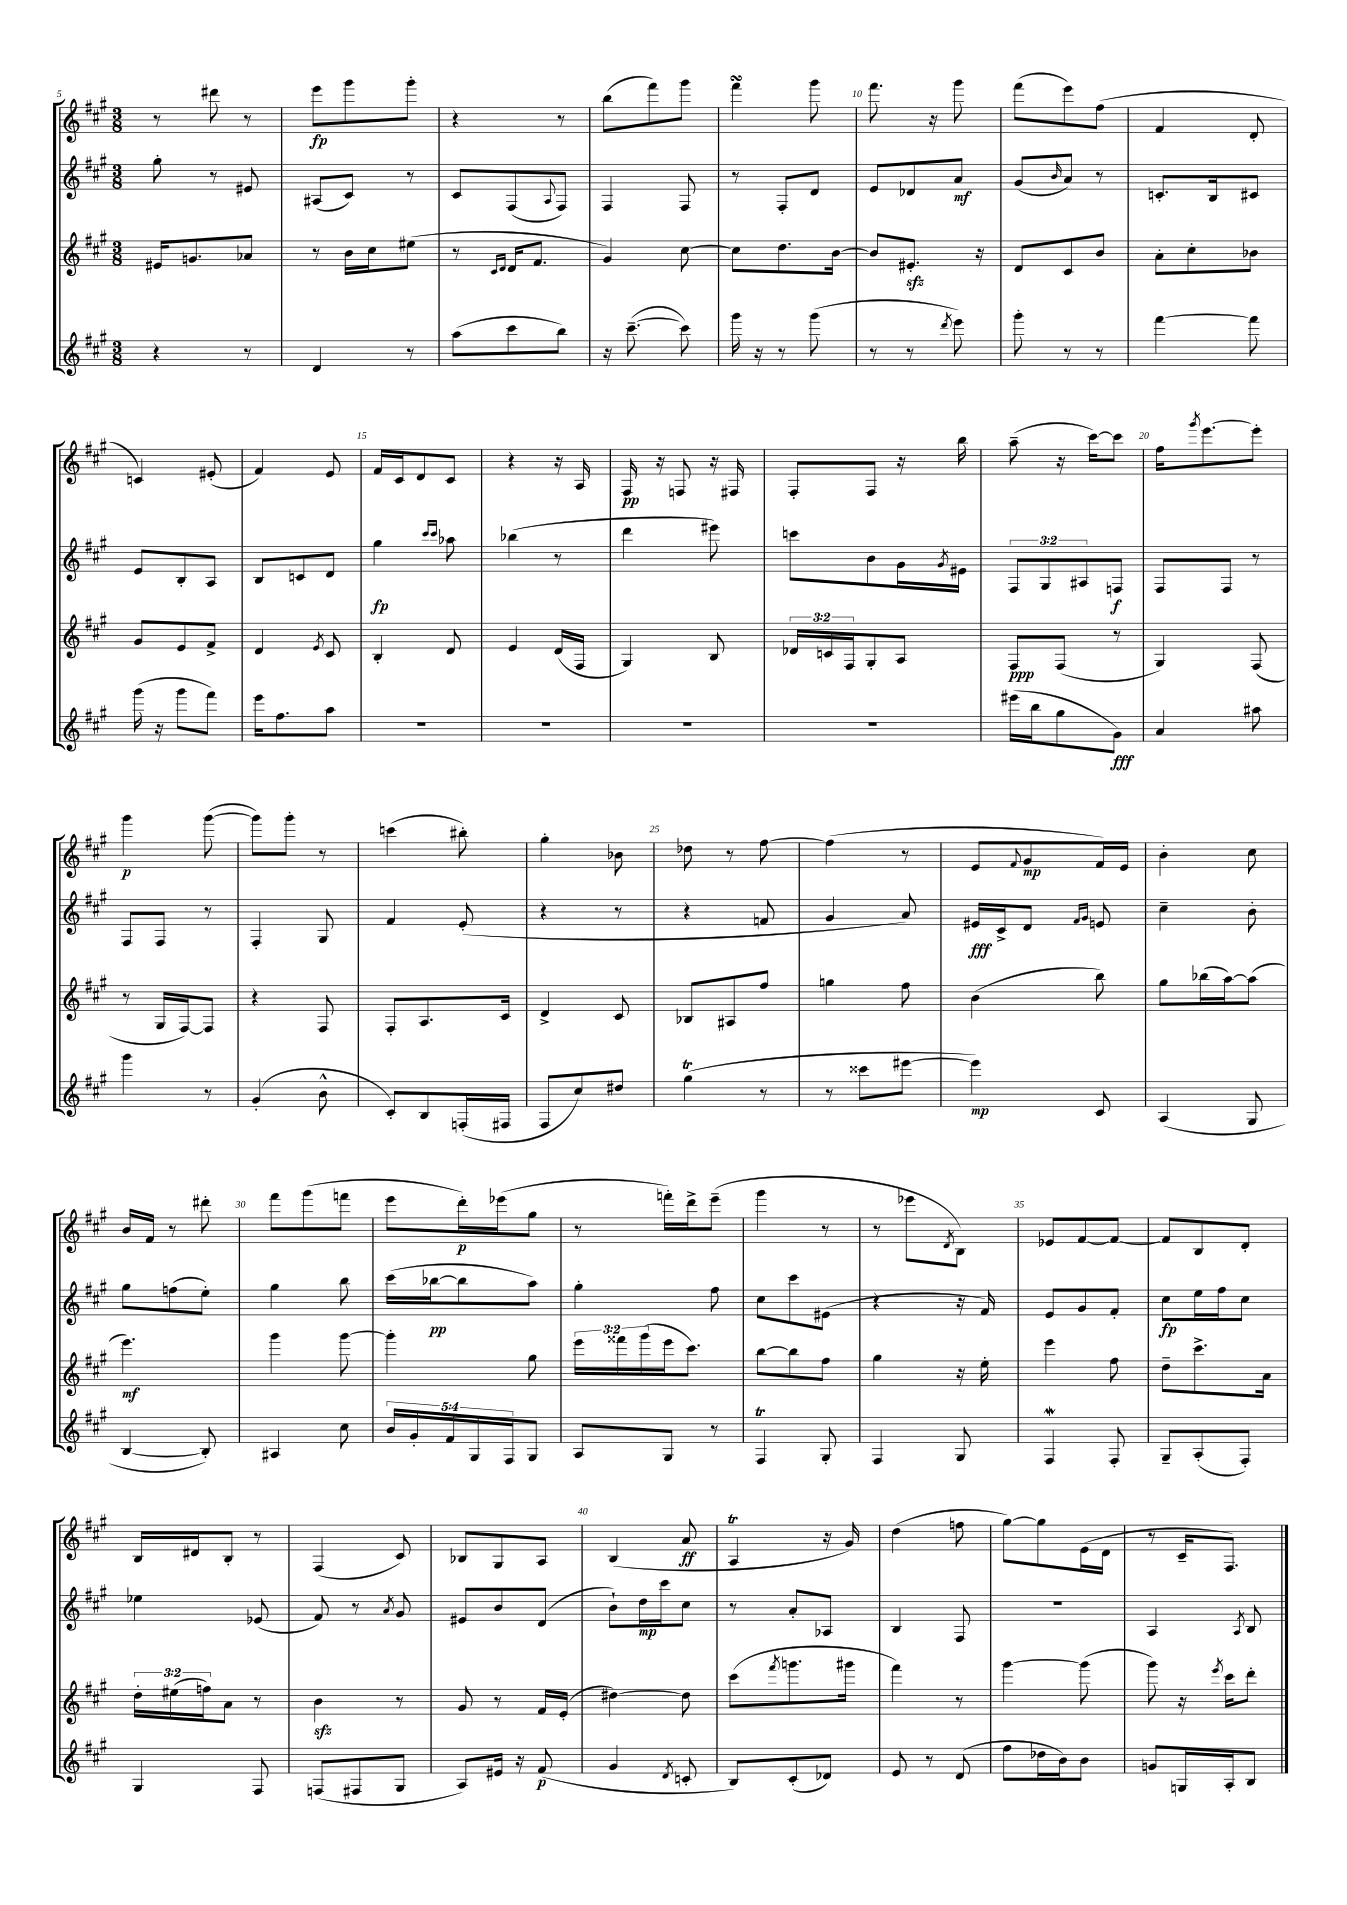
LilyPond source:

<<
\new StaffGroup <<
\new Staff = "s0" {
    \clef treble \key a \major \numericTimeSignature \time 3/8
    r8 dis'''8 r8 |
    e'''8\fp gis'''8 gis'''8-. |
    r4 r8 |
    b''8( fis'''8) gis'''8 |
    fis'''4\turn gis'''8 |
    fis'''8. r16 gis'''8 |
    fis'''8( e'''8) fis''8( |
    fis'4 d'8-. |
    c'4) eis'8-.( |
    fis'4) e'8 |
    fis'16 cis'16 d'8 cis'8 |
    r4 r16 a16 |
    fis16\pp r16 f8 r16 fis16 |
    fis8-. fis8 r16 b''16 |
    a''8--( r16 cis'''16~) cis'''8 |
    fis''16 \acciaccatura { gis'''8 } e'''8.~ e'''8-. |
    gis'''4\p gis'''8~( |
    gis'''8) gis'''8-. r8 |
    c'''4( bis''8-.) |
    gis''4-. bes'8 |
    des''8 r8 fis''8~ |
    fis''4( r8 |
    e'8 \appoggiatura { fis'8 } gis'8\mp fis'16) e'16 |
    b'4-. cis''8 |
    b'16 fis'16 r8 dis'''8-. |
    fis'''8 gis'''8( f'''8 |
    e'''8 d'''16-.\p) ees'''16( gis''8 |
    r8 f'''16-.) d'''16-> e'''8--( |
    gis'''4 r8 |
    r8 ees'''8 \acciaccatura { d'8 } b8) |
    ees'8 fis'8~ fis'8~ |
    fis'8 b8 d'8-. |
    b16 dis'16 b8-. r8 |
    fis4( cis'8) |
    bes8 gis8 a8 |
    b4( a'8\ff |
    a4\trill r16 gis'16) |
    d''4( f''8 |
    gis''8~) gis''8 e'16( d'16 |
    r8 cis'16-- fis8.) \bar "|." |
}
\new Staff = "s1" {
    \clef treble \key a \major \numericTimeSignature \time 3/8 \override Staff.TupletNumber.text = #tuplet-number::calc-fraction-text
    gis''8-. r8 eis'8 |
    ais8( cis'8) r8 |
    cis'8 fis8( \appoggiatura { a8 } fis8) |
    fis4 fis8 |
    r8 fis8-. d'8 |
    e'8 des'8 a'8\mf |
    gis'8( \grace { b'16 } a'8) r8 |
    c'8.-. b16 cis'8 |
    e'8 b8-. a8 |
    b8 c'8 d'8 |
    gis''4\fp \grace { cis'''16 cis'''16 } aes''8 |
    bes''4( r8 |
    d'''4 eis'''8) |
    c'''8 b'8 gis'16 \acciaccatura { gis'8 } eis'16 |
    \tuplet 3/2 { fis8 gis8 ais8 } f8\f |
    fis8 fis8 r8 |
    fis8 fis8 r8 |
    fis4-. gis8 |
    fis'4 e'8-.( |
    r4 r8 |
    r4 f'8 |
    gis'4 a'8) |
    eis'16\fff cis'16-> d'8 \grace { fis'16 gis'16 } e'8 |
    cis''4-- b'8-. |
    gis''8 f''8( e''8-.) |
    gis''4 b''8 |
    cis'''16( bes''16~\pp bes''8 a''8) |
    gis''4-. fis''8 |
    cis''8 cis'''8 eis'8( |
    r4 r16 fis'16) |
    e'8 gis'8 fis'8-. |
    cis''8\fp e''16 fis''16 cis''8 |
    ees''4 ees'8( |
    fis'8) r8 \acciaccatura { a'8 } gis'8 |
    eis'8 b'8 d'8( |
    b'8-!) d''16\mp cis'''16 cis''8 |
    r8 a'8-. aes8 |
    b4 fis8 |
    R4. |
    a4 \acciaccatura { a8 } b8 \bar "|." |
}
\new Staff = "s2" {
    \clef treble \key a \major \numericTimeSignature \time 3/8 \override Staff.TupletNumber.text = #tuplet-number::calc-fraction-text
    eis'16 g'8. aes'8 |
    r8 b'16 cis''16 eis''8( |
    r8 \grace { cis'16 d'16 } d'16 fis'8. |
    gis'4) cis''8~ |
    cis''8 d''8. b'16~ |
    b'8 eis'8.-.\sfz r16 |
    d'8 cis'8 b'8 |
    a'8-. cis''8-. bes'8 |
    gis'8 e'8 fis'8-> |
    d'4 \acciaccatura { e'8 } cis'8 |
    b4-. d'8 |
    e'4 d'16( fis16 |
    gis4) b8 |
    \tuplet 3/2 { des'16 c'16 fis16 } gis8-. a8 |
    fis8\ppp fis8( r8 |
    gis4) fis8( |
    r8 gis16 fis16~) fis8 |
    r4 fis8 |
    fis8-. a8. cis'16 |
    d'4-> cis'8 |
    bes8 ais8 fis''8 |
    g''4 fis''8 |
    b'4( b''8) |
    gis''8 bes''16( a''16~) a''8( |
    e'''4.\mf) |
    gis'''4 gis'''8~ |
    gis'''4-. gis''8 |
    \tuplet 3/2 { e'''16 fisis'''16 gis'''16( } e'''16 cis'''8.) |
    b''8~ b''8 fis''8 |
    gis''4 r16 e''16-. |
    e'''4 fis''8 |
    d''8-- cis'''8.-> a'16 |
    \tuplet 3/2 { d''16-. eis''16( f''16) } a'8 r8 |
    b'4\sfz r8 |
    gis'8 r8 fis'16 e'16-.( |
    dis''4~) dis''8 |
    cis'''8( \acciaccatura { fis'''8 } g'''8. gis'''16 |
    fis'''4) r8 |
    gis'''4~ gis'''8( |
    gis'''8) r16 \acciaccatura { e'''8 } cis'''16 d'''8-. \bar "|." |
}
\new Staff = "s3" {
    \clef treble \key a \major \numericTimeSignature \time 3/8 \override Staff.TupletNumber.text = #tuplet-number::calc-fraction-text
    r4 r8 |
    d'4 r8 |
    a''8( cis'''8 b''8) |
    r16 cis'''8.~--( cis'''8) |
    gis'''16 r16 r8 gis'''8( |
    r8 r8 \acciaccatura { d'''8 } e'''8) |
    gis'''8-. r8 r8 |
    fis'''4~ fis'''8 |
    gis'''16( r16 gis'''8 fis'''8) |
    e'''16 fis''8. a''8 |
    R4. |
    R4. |
    R4. |
    R4. |
    eis'''16( b''16 gis''8 gis'8\fff) |
    a'4 ais''8 |
    gis'''4 r8 |
    gis'4-.( b'8-^ |
    cis'8-.) b8 f16-.( fis16 |
    fis8 cis''8) dis''8 |
    gis''4\trill( r8 |
    r8 cisis'''8 eis'''8~ |
    eis'''4\mp) cis'8 |
    a4( gis8 |
    b4~ b8-.) |
    ais4 cis''8 |
    \tuplet 5/4 { b'16 gis'16-. fis'16 gis16 fis16 } gis8 |
    a8 gis8 r8 |
    fis4\trill gis8-. |
    fis4 gis8 |
    fis4\mordent fis8-. |
    gis8-- a8-.( fis8-.) |
    gis4 fis8 |
    f8( fis8 gis8 |
    a8) eis'16 r16 fis'8\p( |
    gis'4 \acciaccatura { d'8 } c'8-. |
    b8) cis'8-.( des'8) |
    e'8 r8 d'8( |
    fis''8 des''16 b'16) b'8 |
    g'8 g16 a16-. b8 \bar "|." |
}
>>
>>
\layout { \context { \Score currentBarNumber = #5 \override BarNumber.break-visibility = ##(#f #t #t) barNumberVisibility = #(every-nth-bar-number-visible 5) } }
